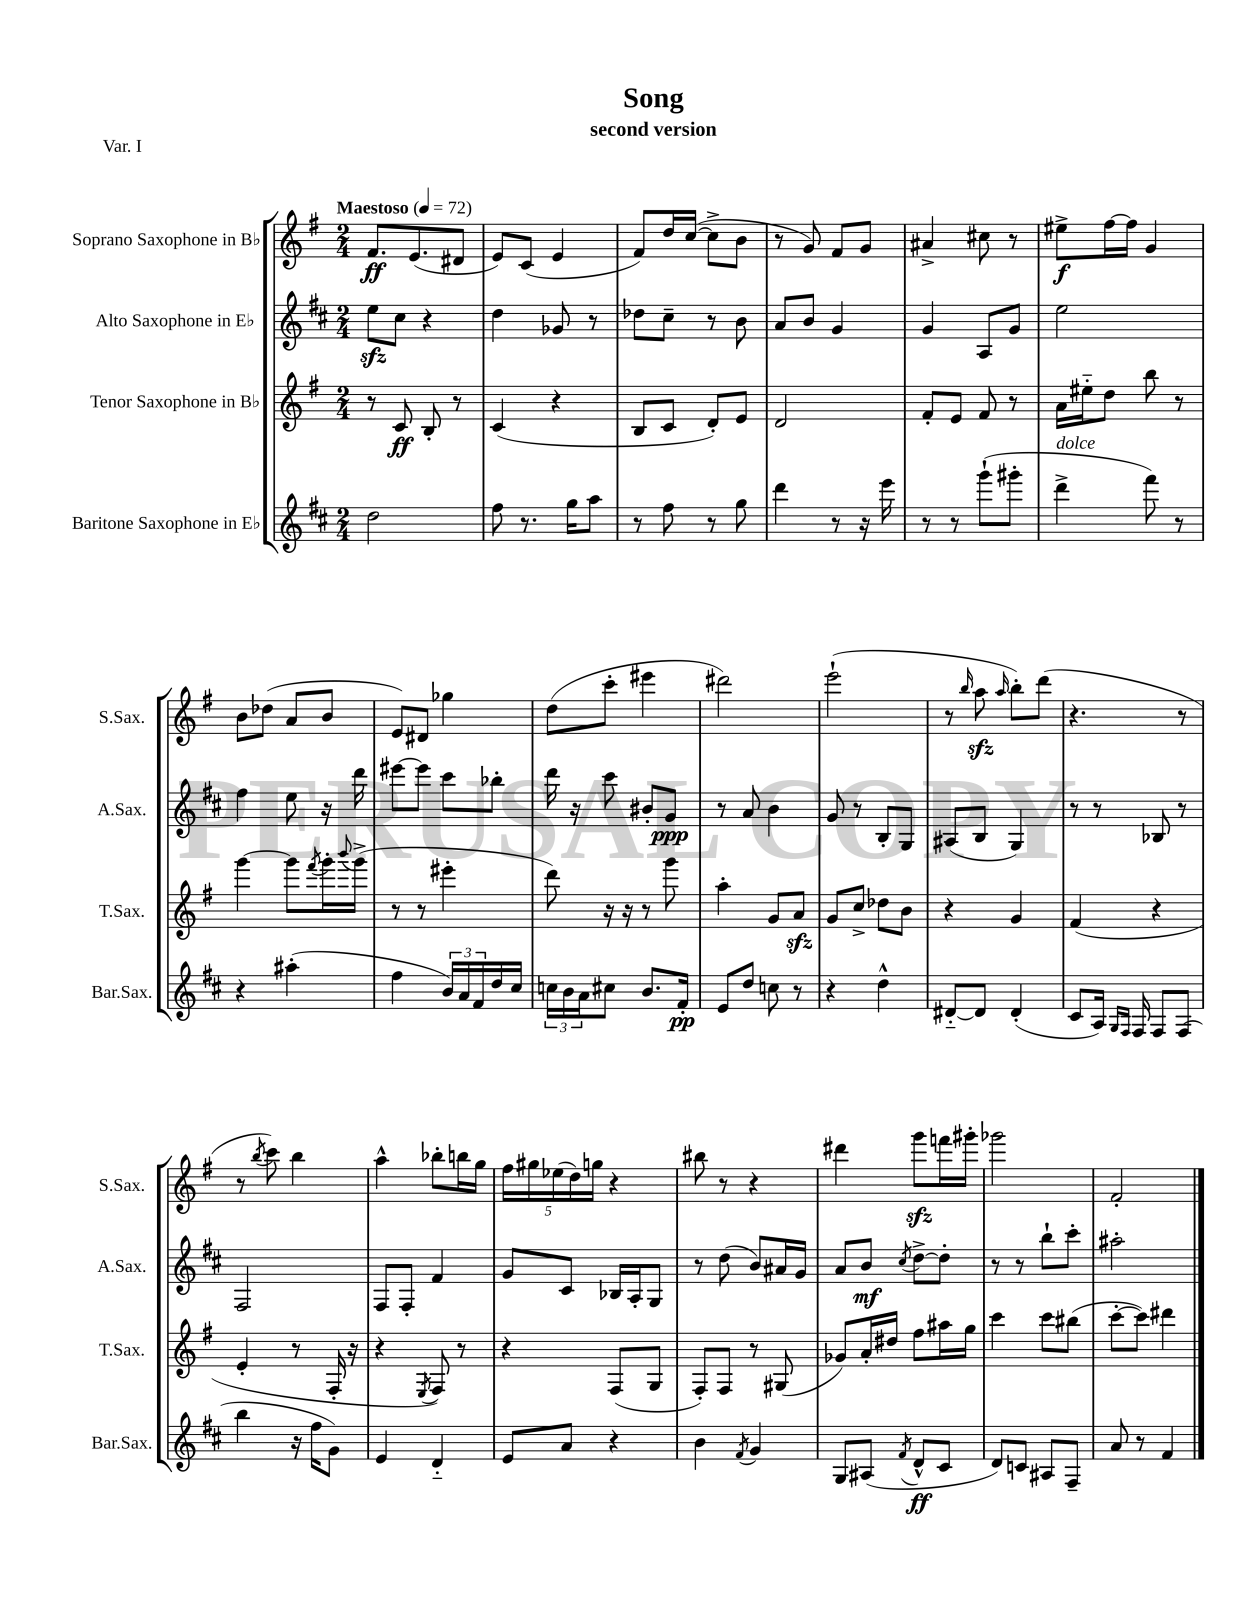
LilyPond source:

\header { title = "Song" subtitle = "second version" piece = "Var. I" }
<<
\new StaffGroup <<
\new Staff = "s0" \with { instrumentName = "Soprano Saxophone in Bb" shortInstrumentName = "S.Sax." } {
    \clef treble \key g \major \numericTimeSignature \time 2/4 \tempo "Maestoso" 4 = 72
    fis'8.\ff e'8.( dis'8 |
    e'8) c'8( e'4 |
    fis'8) d''16 c''16~( c''8-> b'8 |
    r8 g'8) fis'8 g'8 |
    ais'4-> cis''8 r8 |
    eis''8->\f fis''16~ fis''16 g'4 |
    b'8 des''8( a'8 b'8 |
    e'8) dis'8 ges''4 |
    d''8( c'''8-. eis'''4 |
    dis'''2) |
    e'''2-!( |
    r8 \grace { b''16 } a''8\sfz \grace { a''16 } b''8-.) d'''8( |
    r4. r8 |
    r8 \acciaccatura { b''8 } c'''8) b''4 |
    a''4-^ bes''8-. b''16 g''16 |
    \tuplet 5/4 { fis''16 gis''16 ees''16( d''16) g''16 } r4 |
    bis''8 r8 r4 |
    dis'''4 g'''8\sfz f'''16 gis'''16-. |
    ges'''2 |
    fis'2-. \bar "|." |
}
\new Staff = "s1" \with { instrumentName = "Alto Saxophone in Eb" shortInstrumentName = "A.Sax." } {
    \clef treble \key d \major \numericTimeSignature \time 2/4
    e''8\sfz cis''8 r4 |
    d''4 ges'8 r8 |
    des''8 cis''8-- r8 b'8 |
    a'8 b'8 g'4 |
    g'4 a8 g'8 |
    e''2 |
    fis''4 e''8 r16 d'''16 |
    eis'''8~ eis'''8 cis'''8 bes''8-. |
    d'''16 r16 cis'''8 bis'8-. g'8\ppp |
    r8 a'8 b'4 |
    g'8 r8 b8-. g8 |
    ais8( b8 g4) |
    r8 r8 bes8 r8 |
    fis2 |
    fis8 fis8-. fis'4 |
    g'8 cis'8 bes16 a16-. g8 |
    r8 d''8( b'8) ais'16 g'16 |
    a'8 b'8\mf \acciaccatura { cis''8 } d''8~-> d''8-. |
    r8 r8 b''8-! cis'''8-. |
    ais''2-. \bar "|." |
}
\new Staff = "s2" \with { instrumentName = "Tenor Saxophone in Bb" shortInstrumentName = "T.Sax." } {
    \clef treble \key g \major \numericTimeSignature \time 2/4
    r8 c'8\ff b8-. r8 |
    c'4( r4 |
    b8 c'8 d'8-.) e'8 |
    d'2 |
    fis'8-. e'8 fis'8 r8 |
    a'16 eis''16-_ d''8 b''8 r8 |
    g'''4~ g'''8 \acciaccatura { fis'''8 } g'''16-. \appoggiatura { b'''8 } g'''16->( |
    r8 r8 eis'''4-. |
    d'''8) r16 r16 r8 g'''8 |
    a''4-. g'8 a'8\sfz |
    g'8 c''8-> des''8 b'8 |
    r4 g'4 |
    fis'4( r4 |
    e'4-. r8 fis16-. r16 |
    r4 \acciaccatura { e8 } fis8) r8 |
    r4 fis8( g8 |
    fis8-.) fis8 r8 gis8( |
    ges'8) a'16-. dis''16 fis''8 ais''16 g''16 |
    c'''4 c'''8 bis''8( |
    c'''8~-. c'''8) dis'''4 \bar "|." |
}
\new Staff = "s3" \with { instrumentName = "Baritone Saxophone in Eb" shortInstrumentName = "Bar.Sax." } {
    \clef treble \key d \major \numericTimeSignature \time 2/4
    d''2 |
    fis''8 r8. g''16 a''8 |
    r8 fis''8 r8 g''8 |
    d'''4 r8 r16 e'''16 |
    r8 r8 g'''8-!( gis'''8-. |
    d'''4->^\markup { \italic "dolce" } fis'''8) r8 |
    r4 ais''4-.( |
    fis''4 \tuplet 3/2 { b'16) a'16 fis'16 } d''16 cis''16 |
    \tuplet 3/2 { c''16 b'16 a'16 } cis''8 b'8. fis'16-.\pp |
    e'8 d''8 c''8 r8 |
    r4 d''4-^ |
    dis'8~-_ dis'8 dis'4-.( |
    cis'8 a16) \grace { g16 fis16 } fis16 fis8 fis8( |
    b''4 r16 fis''16 g'8) |
    e'4 d'4-_ |
    e'8 a'8 r4 |
    b'4 \acciaccatura { fis'8 } g'4 |
    g8 ais8( \acciaccatura { fis'8 } d'8-^\ff cis'8 |
    d'8) c'8 ais8 fis8-- |
    a'8 r8 fis'4 \bar "|." |
}
>>
>>
\layout { \context { \Score \remove "Bar_number_engraver" } }
